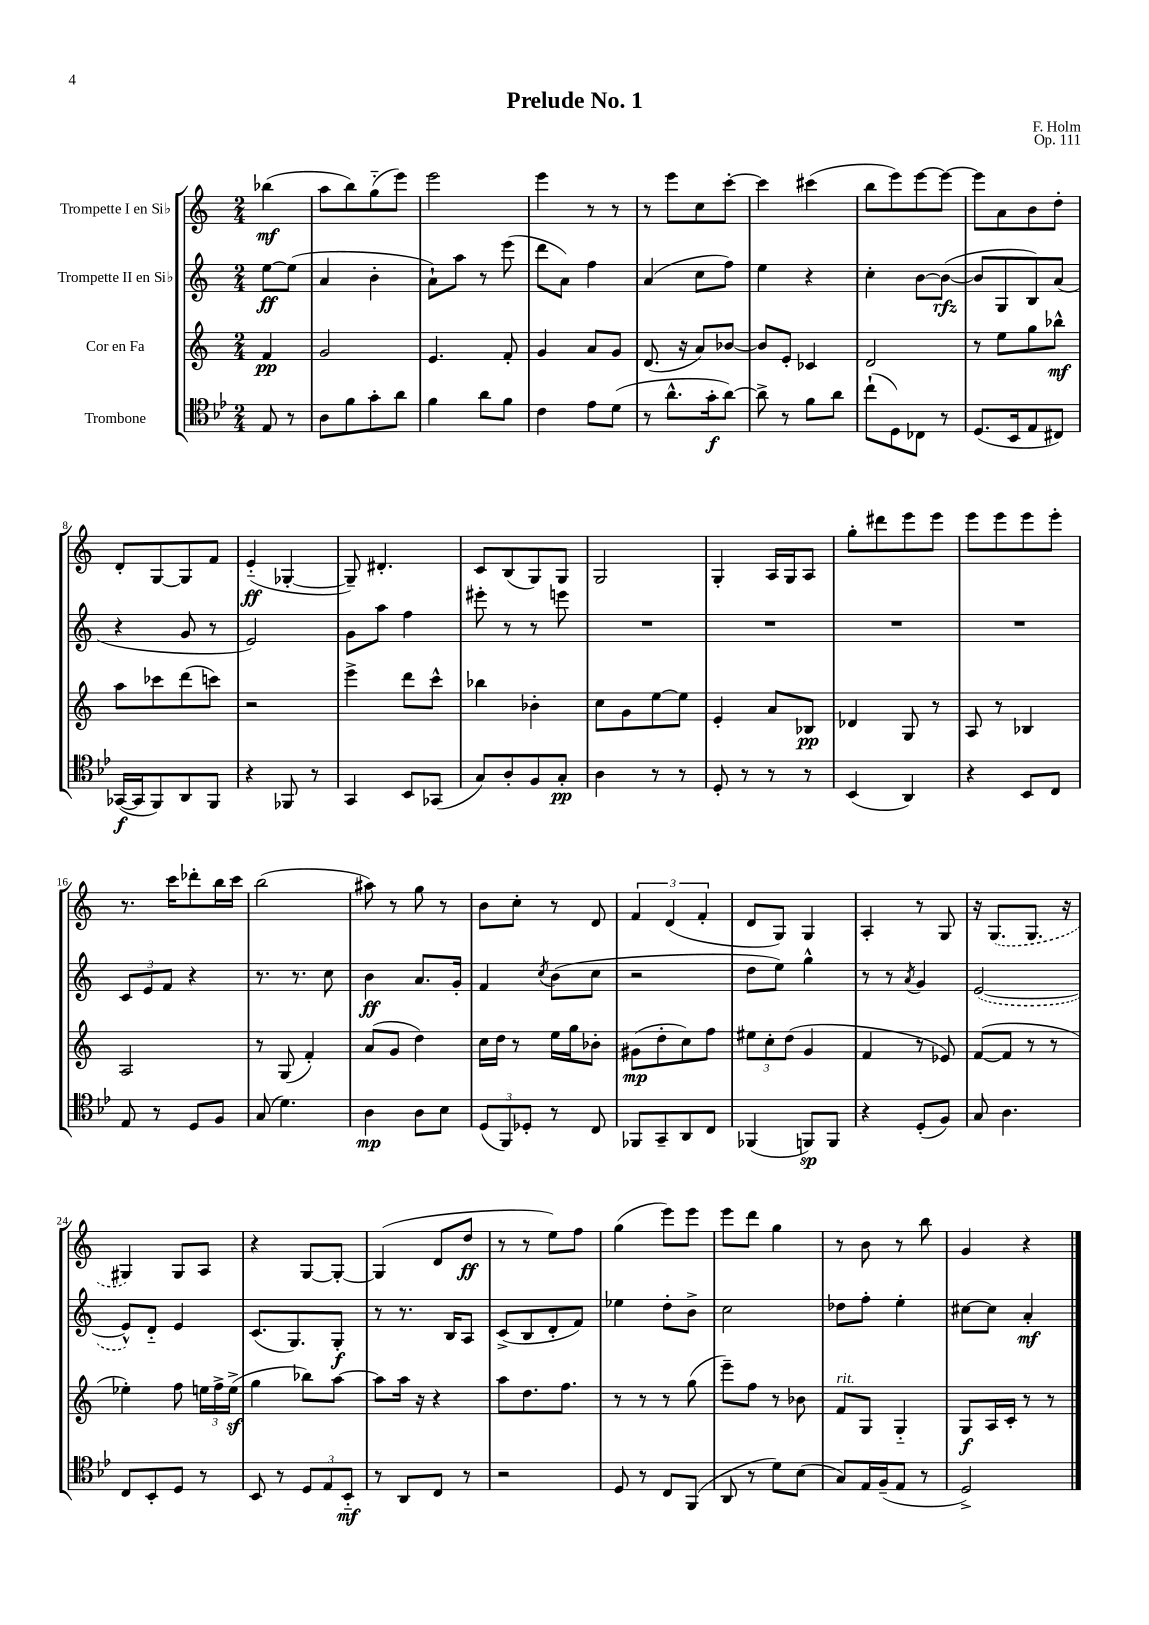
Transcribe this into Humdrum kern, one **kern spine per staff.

**kern	**dynam	**kern	**dynam	**kern	**dynam	**kern	**dynam
*part4	*part4	*part3	*part3	*part2	*part2	*part1	*part1
*staff4	*staff4	*staff3	*staff3	*staff2	*staff2	*staff1	*staff1
*I"Trombone	*	*I"Cor en Fa	*	*I"Trompette II en Si♭	*	*I"Trompette I en Si♭	*
*clefC4	*	*clefG2	*	*clefG2	*	*clefG2	*
*k[b-e-]	*	*k[]	*	*k[]	*	*k[]	*
*M2/4	*	*M2/4	*	*M2/4	*	*M2/4	*
=	=	=	=	=	=	=	=
8E-/	.	4f/	pp	[8ee\L	ff	(4bb-X\	mf
8r	.	.	.	(8ee\J]	.	.	.
=1	=1	=1	=1	=1	=1	=1	=1
8A\L	.	2g/	.	4a/	.	8aa\L	.
8f\	.	.	.	.	.	8bb\)	.
8g'\	.	.	.	4b'\	.	(8gg\	.
8a\J	.	.	.	.	.	8eee\J)	.
=2	=2	=2	=2	=2	=2	=2	=2
4f\	.	4.e/	.	8a`\L)	.	2eee\	.
.	.	.	.	8aa\J	.	.	.
8a\L	.	.	.	8r	.	.	.
8f\J	.	8f'/	.	(8eee\	.	.	.
=3	=3	=3	=3	=3	=3	=3	=3
4c\	.	4g/	.	8ddd\L	.	4eee\	.
.	.	.	.	8a\J)	.	.	.
8e-\L	.	8a/L	.	4ff\	.	8r	.
(8d\J	.	8g/J	.	.	.	8r	.
=4	=4	=4	=4	=4	=4	=4	=4
8r	.	(8.d/	.	(4a/	.	8r	.
8.a^^\L	.	.	.	.	.	8eee\L	.
.	.	16r	.	.	.	.	.
.	.	8a/L)	.	8cc\L	.	8cc\	.
16g'\k	f	.	.	.	.	.	.
[8a\J)	.	[8b-X/J	.	8ff\J)	.	[8ccc'\J	.
=5	=5	=5	=5	=5	=5	=5	=5
8a^\]	.	8b-/L]	.	4ee\	.	4ccc\]	.
8r	.	8e'/J	.	.	.	.	.
8f\L	.	4c-X/	.	4r	.	(4ccc#X\	.
8a\J	.	.	.	.	.	.	.
=6	=6	=6	=6	=6	=6	=6	=6
(8cc`\L	.	2d/	.	4cc'\	.	8bb\L	.
8D\)	.	.	.	.	.	8eee\)	.
8C-X\J	.	.	.	[8b\L	.	[8eee\	.
8r	.	.	.	(8b\J_	rfz	8eee\J_	.
=7	=7	=7	=7	=7	=7	=7	=7
(8.D/L	.	8r	.	8b/L]	.	8eee\L]	.
.	.	8ee\L	.	8G/	.	8a\	.
16BB-/k	.	.	.	.	.	.	.
8E-/	.	8gg\	.	8B/)	.	8b\	.
8C#X/J)	.	8bb-X^^\J	mf	(8a/J	.	8dd'\J	.
!!LO:LB:g=z
=8	=8	=8	=8	=8	=8	=8	=8
([16GG-X/LL	f	8aa\L	.	4r	.	8d'/L	.
16GG-/J]	.	.	.	.	.	.	.
8FF/)	.	8ccc-X\	.	.	.	[8G/	.
8AA/	.	(8ddd\	.	8g/	.	8G/]	.
8FF/J	.	8cccn\J)	.	8r	.	8f/J	.
=9	=9	=9	=9	=9	=9	=9	=9
4r	.	2r	.	2e/)	.	(4e/	ff
8FF-X/	.	.	.	.	.	[4G-X'/	.
8r	.	.	.	.	.	.	.
=10	=10	=10	=10	=10	=10	=10	=10
4GG/	.	4eee^\	.	8g\L	.	8G-~/])	.
.	.	.	.	8aa\J	.	4.d#X'/	.
8BB-/L	.	8ddd\L	.	4ff\	.	.	.
(8GG-X/J	.	8ccc^^\J	.	.	.	.	.
=11	=11	=11	=11	=11	=11	=11	=11
8G/L)	.	4bb-X\	.	8eee#X'\	.	8c/L	.
8A'/	.	.	.	8r	.	(8B/	.
8F/	.	4b-X'\	.	8r	.	8G/)	.
8G'/J	pp	.	.	8eeen\	.	8G/J	.
=12	=12	=12	=12	=12	=12	=12	=12
4A\	.	8cc\L	.	2r	.	2G/	.
.	.	8g\	.	.	.	.	.
8r	.	[8ee\	.	.	.	.	.
8r	.	8ee\J]	.	.	.	.	.
=13	=13	=13	=13	=13	=13	=13	=13
8D'/	.	4e'/	.	2r	.	4G'/	.
8r	.	.	.	.	.	.	.
8r	.	8a/L	.	.	.	16A/LL	.
.	.	.	.	.	.	16G/J	.
8r	.	8B-X/J	pp	.	.	8A/J	.
=14	=14	=14	=14	=14	=14	=14	=14
(4BB-/	.	4d-X/	.	2r	.	8gg'\L	.
.	.	.	.	.	.	8ddd#X\	.
4AA/)	.	8G/	.	.	.	8eee\	.
.	.	8r	.	.	.	8eee\J	.
=15	=15	=15	=15	=15	=15	=15	=15
4r	.	8A/	.	2r	.	8eee\L	.
.	.	8r	.	.	.	8eee\	.
8BB-/L	.	4B-X/	.	.	.	8eee\	.
8C/J	.	.	.	.	.	8eee'\J	.
!!LO:LB:g=z
=16	=16	=16	=16	=16	=16	=16	=16
8E-/	.	2A/	.	12c/L	.	8.r	.
.	.	.	.	12e/	.	.	.
8r	.	.	.	.	.	.	.
.	.	.	.	12f/J	.	.	.
.	.	.	.	.	.	16ccc\KL	.
8D/L	.	.	.	4r	.	8ddd-X'\	.
8F/J	.	.	.	.	.	16bb\L	.
.	.	.	.	.	.	16ccc\JJ	.
=17	=17	=17	=17	=17	=17	=17	=17
(8G/	.	8r	.	8.r	.	(2bb\	.
4.d\)	.	(8G/	.	.	.	.	.
.	.	.	.	8.r	.	.	.
.	.	4f'/)	.	.	.	.	.
.	.	.	.	8cc\	.	.	.
=18	=18	=18	=18	=18	=18	=18	=18
4A\	mp	(8a/L	.	4b\	ff	8aa#X\)	.
.	.	8g/J	.	.	.	8r	.
8A\L	.	4dd\)	.	8.a/L	.	8gg\	.
8B-\J	.	.	.	.	.	8r	.
.	.	.	.	16g'/Jk	.	.	.
=19	=19	=19	=19	=19	=19	=19	=19
(12D/L	.	16cc\LL	.	4f/	.	8b\L	.
.	.	16dd\JJ	.	.	.	.	.
12FF/)	.	.	.	.	.	.	.
.	.	8r	.	.	.	8cc'\J	.
12D-X'/J	.	.	.	.	.	.	.
.	.	.	.	8qcc/	.	.	.
8r	.	16ee\LL	.	(8b\L	.	8r	.
.	.	16gg\J	.	.	.	.	.
8C/	.	8b-X'\J	.	8cc\J	.	8d/	.
=20	=20	=20	=20	=20	=20	=20	=20
8FF-X/L	.	(8g#X\L	mp	2r	.	6f/	.
8GG~/	.	8dd'\	.	.	.	.	.
.	.	.	.	.	.	(6d/	.
8AA/	.	8cc\)	.	.	.	.	.
.	.	.	.	.	.	6f'/	.
8C/J	.	8ff\J	.	.	.	.	.
=21	=21	=21	=21	=21	=21	=21	=21
(4FF-X/	.	12ee#X\L	.	8dd\L	.	8d/L	.
.	.	12cc'\	.	.	.	.	.
.	.	.	.	8ee\J)	.	8G/J)	.
.	.	(12dd\J	.	.	.	.	.
8FFn/L)	sp	4g/	.	4gg^^\	.	4G/	.
8FF/J	.	.	.	.	.	.	.
=22	=22	=22	=22	=22	=22	=22	=22
4r	.	4f/	.	8r	.	4A'/	.
.	.	.	.	8r	.	.	.
.	.	.	.	8qa/	.	.	.
(8D'/L	.	8r	.	4g/	.	8r	.
8F/J)	.	8e-X/)	.	.	.	8G/	.
=23	=23	=23	=23	=23	=23	=23	=23
8G/	.	([8f/L	.	([2e/	.	16r	.
.	.	.	.	.	.	(8.G/L	.
4.A\	.	8f/J]	.	.	.	.	.
.	.	8r	.	.	.	8.G/J	.
.	.	8r	.	.	.	.	.
.	.	.	.	.	.	16r	.
!!LO:LB:g=z
=24	=24	=24	=24	=24	=24	=24	=24
8C/L	.	4ee-X'\)	.	8e^^/L])	.	4G#X/)	.
8BB-'/	.	.	.	8d/J	.	.	.
8D/J	.	8ff\	.	4e/	.	8G#/L	.
8r	.	24een\LL	.	.	.	8A/J	.
.	.	24ff^\	.	.	.	.	.
.	.	(24eez^\JJ	.	.	.	.	.
=25	=25	=25	=25	=25	=25	=25	=25
8BB-/	.	4gg\	.	(8.c/L	.	4r	.
8r	.	.	.	.	.	.	.
.	.	.	.	8.G/)	.	.	.
12D/L	.	8bb-X\L)	.	.	.	[8G/L	.
12E-/	.	.	.	.	.	.	.
.	.	[8aa\J	.	8G'/J	f	8G'/J_	.
12BB-/J	mf	.	.	.	.	.	.
=26	=26	=26	=26	=26	=26	=26	=26
8r	.	8aa\L]	.	8r	.	(4G/]	.
8AA/L	.	16aa\Jk	.	8.r	.	.	.
.	.	16r	.	.	.	.	.
8C/J	.	4r	.	.	.	8d/L	.
.	.	.	.	16B/KL	.	.	.
8r	.	.	.	8A/J	.	8dd/J	ff
=27	=27	=27	=27	=27	=27	=27	=27
2r	.	8aa\L	.	(8c^/L	.	8r	.
.	.	8.dd\	.	8B/	.	8r	.
.	.	.	.	8d'/	.	8ee\L)	.
.	.	8.ff\J	.	.	.	.	.
.	.	.	.	8f/J)	.	8ff\J	.
=28	=28	=28	=28	=28	=28	=28	=28
8D/	.	8r	.	4ee-X\	.	(4gg\	.
8r	.	8r	.	.	.	.	.
8C/L	.	8r	.	8dd'\L	.	8eee\L)	.
(8FF/J	.	(8gg\	.	8b^\J	.	8eee\J	.
=29	=29	=29	=29	=29	=29	=29	=29
8AA/	.	8eee~\L)	.	2cc\	.	8eee\L	.
8r	.	8ff\J	.	.	.	8ddd\J	.
8d\L)	.	8r	.	.	.	4gg\	.
(8B-\J	.	8b-X\	.	.	.	.	.
=30	=30	=30	=30	=30	=30	=30	=30
!	!	!LO:TX:a:i:t=rit.	!	!	!	!	!
8G/L)	.	8f/L	.	8dd-X\L	.	8r	.
16E-/L	.	8G/J	.	8ff'\J	.	8b\	.
(16F~/J	.	.	.	.	.	.	.
8E-/J	.	4G/	.	4ee'\	.	8r	.
8r	.	.	.	.	.	8bb\	.
=31	=31	=31	=31	=31	=31	=31	=31
2D^/)	.	8G/L	f	[8cc#X\L	.	4g/	.
.	.	16A/L	.	8cc#\J]	.	.	.
.	.	16c'/JJ	.	.	.	.	.
.	.	8r	.	4a'/	mf	4r	.
.	.	8r	.	.	.	.	.
==	==	==	==	==	==	==	==
*-	*-	*-	*-	*-	*-	*-	*-
